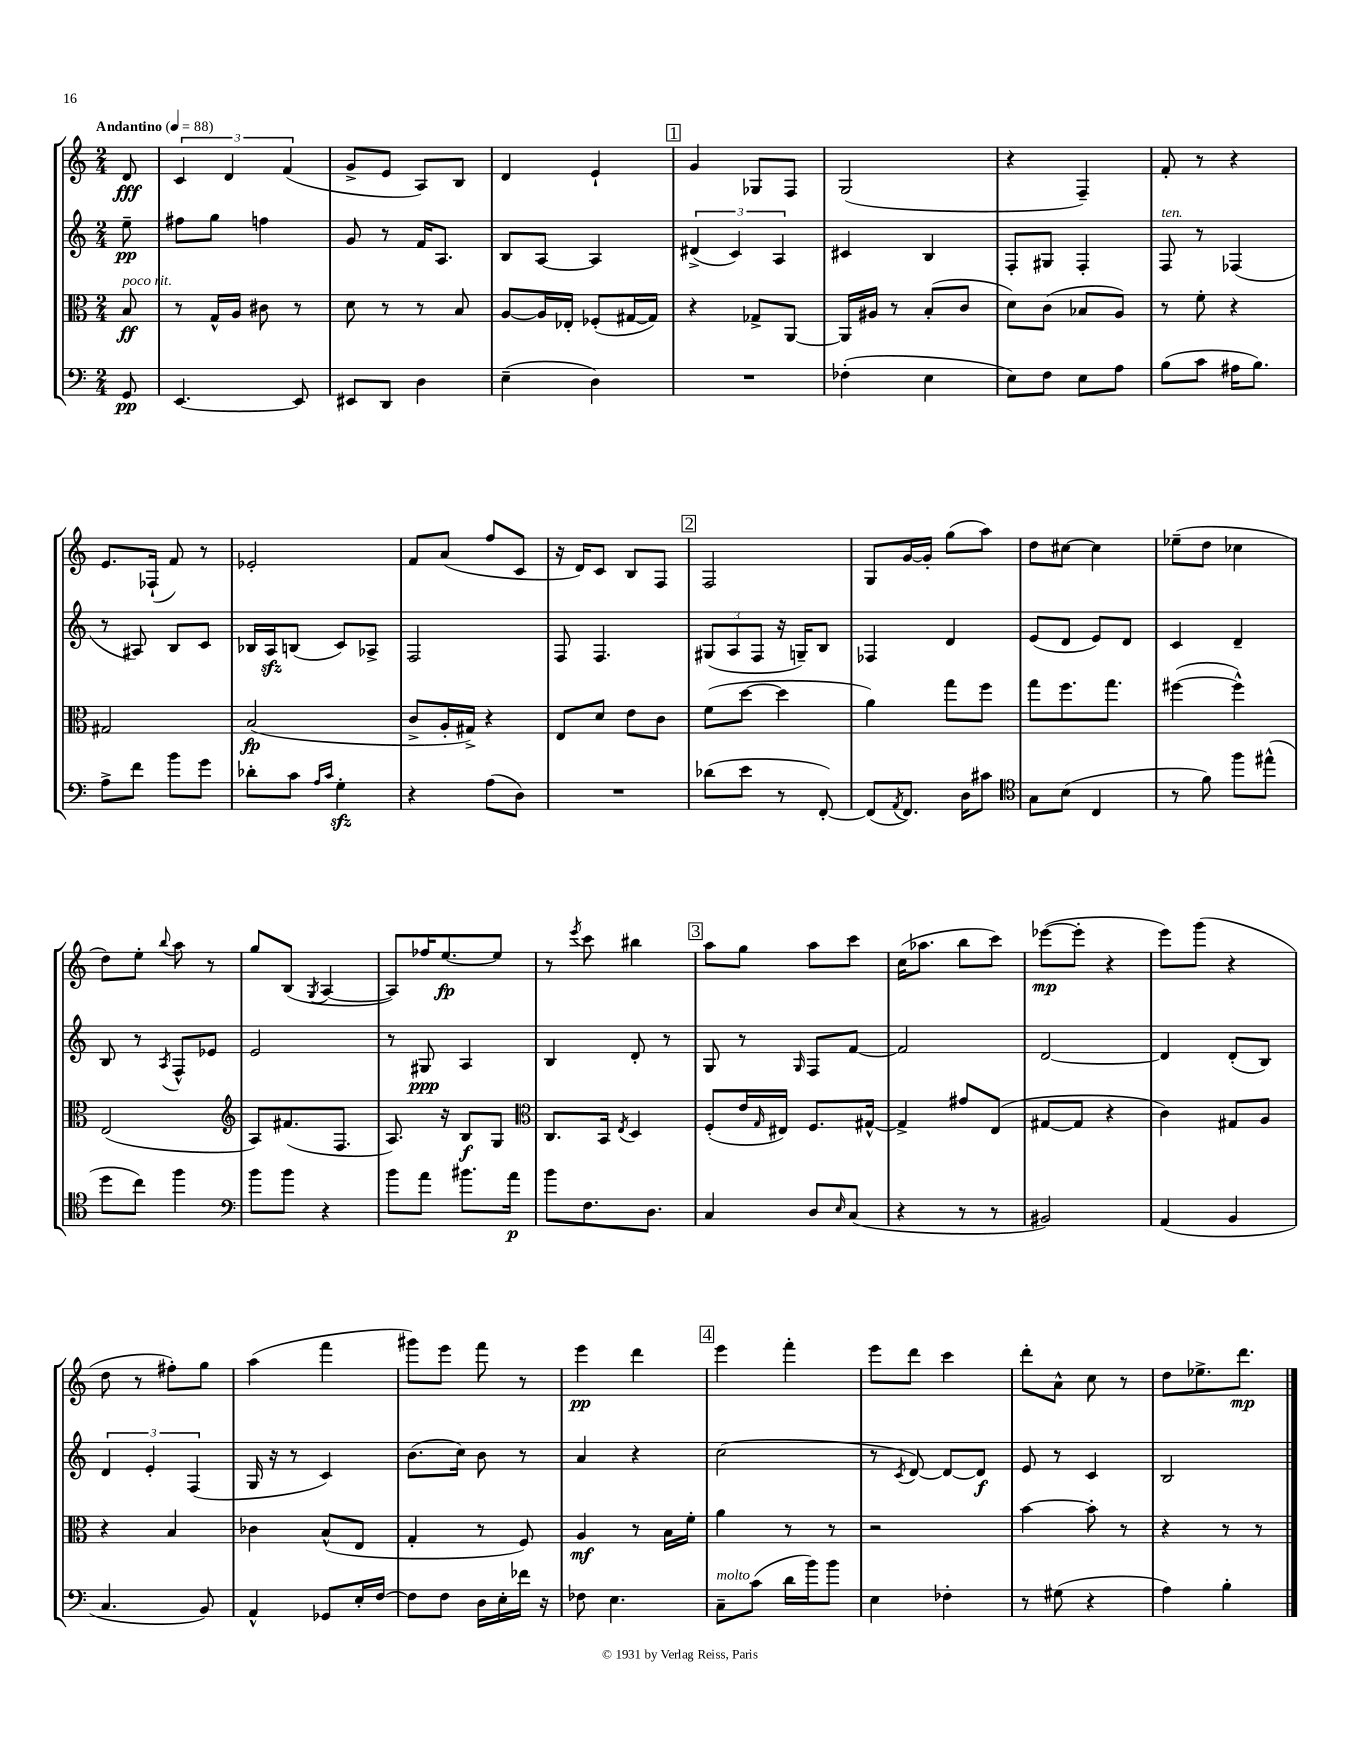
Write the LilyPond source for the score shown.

<<
\new StaffGroup <<
\new Staff = "s0" {
    \clef treble \key c \major \numericTimeSignature \time 2/4 \partial 8 \tempo "Andantino" 4 = 88
    d'8\fff |
    \tuplet 3/2 { c'4 d'4 f'4( } |
    g'8-> e'8 a8) b8 |
    d'4 e'4-! |
    \mark \markup { \box "1" } g'4 ges8 f8 |
    g2( |
    r4 f4--) |
    f'8-. r8 r4 |
    e'8. fes16-!( f'8) r8 |
    ees'2-. |
    f'8 a'8( f''8 c'8 |
    r16 d'16) c'8 b8 f8 |
    \mark \markup { \box "2" } f2 |
    g8 g'16~ g'16-. g''8( a''8) |
    d''8 cis''8~ cis''4 |
    ees''8--( d''8 ces''4 |
    d''8) e''8-. \appoggiatura { b''8 } a''8 r8 |
    g''8 b8( \acciaccatura { g8 } a4~ |
    a8) fes''16 e''8.~\fp e''8 |
    r8 \acciaccatura { e'''8 } c'''8 bis''4 |
    \mark \markup { \box "3" } a''8 g''8 a''8 c'''8 |
    c''16( aes''8. b''8 c'''8) |
    ees'''8~\mp( ees'''8-. r4 |
    e'''8) g'''8( r4 |
    d''8 r8 fis''8-.) g''8 |
    a''4( f'''4 |
    gis'''8) e'''8 f'''8 r8 |
    e'''4\pp d'''4 |
    \mark \markup { \box "4" } e'''4 f'''4-. |
    e'''8 d'''8 c'''4 |
    d'''8-. a'8-^ c''8 r8 |
    d''8 ees''8.-> d'''8.\mp \bar "|." |
}
\new Staff = "s1" {
    \clef treble \key c \major \numericTimeSignature \time 2/4 \partial 8
    e''8--\pp |
    fis''8 g''8 f''4 |
    g'8 r8 f'16 a8. |
    b8 a8~ a4 |
    \mark \markup { \box "1" } \tuplet 3/2 { dis'4->( c'4) a4 } |
    cis'4 b4 |
    f8-. gis8 f4-. |
    f8^\markup { \italic "ten." } r8 fes4( |
    r8 ais8) b8 c'8 |
    bes16 a16\sfz b8( c'8) aes8-> |
    f2 |
    f8 f4. |
    \mark \markup { \box "2" } \tuplet 3/2 { gis8( a8 f8 } r16 g16--) b8 |
    fes4 d'4 |
    e'8( d'8 e'8) d'8 |
    c'4 d'4-- |
    b8 r8 \acciaccatura { a8 } f8-^ ees'8 |
    e'2 |
    r8 gis8\ppp a4 |
    b4 d'8-. r8 |
    \mark \markup { \box "3" } g8 r8 \grace { g16 } f8 f'8~ |
    f'2 |
    d'2~ |
    d'4 d'8-.( b8) |
    \tuplet 3/2 { d'4 e'4-. f4( } |
    g16 r16 r8 c'4) |
    b'8.( c''16) b'8 r8 |
    a'4 r4 |
    \mark \markup { \box "4" } c''2( |
    r8 \acciaccatura { c'8 } d'8~) d'8~ d'8\f |
    e'8 r8 c'4 |
    b2 \bar "|." |
}
\new Staff = "s2" {
    \clef alto \key c \major \numericTimeSignature \time 2/4 \partial 8
    b8\ff^\markup { \italic "poco rit." } |
    r8 g16-^ a16 cis'8 r8 |
    d'8 r8 r8 b8 |
    a8~ a16 ees16-. fes8-.( gis16~ gis16) |
    \mark \markup { \box "1" } r4 ges8-> a,8~ |
    a,16 ais16 r8 b8-.( c'8 |
    d'8) c'8( bes8 a8) |
    r8 f'8-. r4 |
    gis2 |
    b2\fp( |
    c'8-> a16-. gis16->) r4 |
    e8 d'8 e'8 c'8 |
    \mark \markup { \box "2" } f'8( d''8~ d''4 |
    a'4) g''8 f''8 |
    g''8 f''8. g''8. |
    fis''4~( fis''4-^) |
    e2( |
    \clef treble a8) fis'8.( f8. |
    a8.) r16 b8\f g8 |
    \clef alto c8. b,16 \acciaccatura { e8 } d4 |
    \mark \markup { \box "3" } f8-.( e'16 \grace { g16 } eis16) f8. gis16~-^ |
    gis4-> gis'8 e8( |
    gis8~ gis8 r4 |
    c'4) gis8 a8 |
    r4 b4 |
    ces'4 b8-^( e8 |
    g4-. r8 f8) |
    a4\mf r8 b16 f'16-. |
    \mark \markup { \box "4" } a'4 r8 r8 |
    r2 |
    b'4~ b'8-. r8 |
    r4 r8 r8 \bar "|." |
}
\new Staff = "s3" {
    \clef bass \key c \major \numericTimeSignature \time 2/4 \partial 8
    g,8\pp |
    e,4.~ e,8 |
    eis,8 d,8 d4 |
    e4--( d4) |
    \mark \markup { \box "1" } R2 |
    fes4-.( e4 |
    e8) f8 e8 a8 |
    b8( c'8 ais16 b8.) |
    a8-> f'8 b'8 g'8 |
    des'8-. c'8 \grace { a16 c'16 } g4-.\sfz |
    r4 a8( d8) |
    R2 |
    \mark \markup { \box "2" } des'8( e'8 r8 f,8~-.) |
    f,8( \acciaccatura { a,8 } f,8.) d16 cis'8 |
    \clef tenor g8 b8( c4 |
    r8 f'8) f''8 eis''8-^( |
    d''8 c''8) f''4 |
    \clef bass b'8 b'8 r4 |
    b'8 a'8 bis'8. a'16\p |
    b'8 f8. d8. |
    \mark \markup { \box "3" } c4 d8 \grace { e16 } c8( |
    r4 r8 r8 |
    bis,2) |
    a,4( b,4 |
    c4. b,8) |
    a,4-^ ges,8 e16-. f16~ |
    f8 f8 d16 e16-. fes'16 r16 |
    fes8 e4. |
    \mark \markup { \box "4" } c8--^\markup { \italic "molto" } c'8( d'16 b'16) b'8 |
    e4 fes4-. |
    r8 gis8( r4 |
    a4) b4-. \bar "|." |
}
>>
>>
\layout { \context { \Score \remove "Bar_number_engraver" } }
